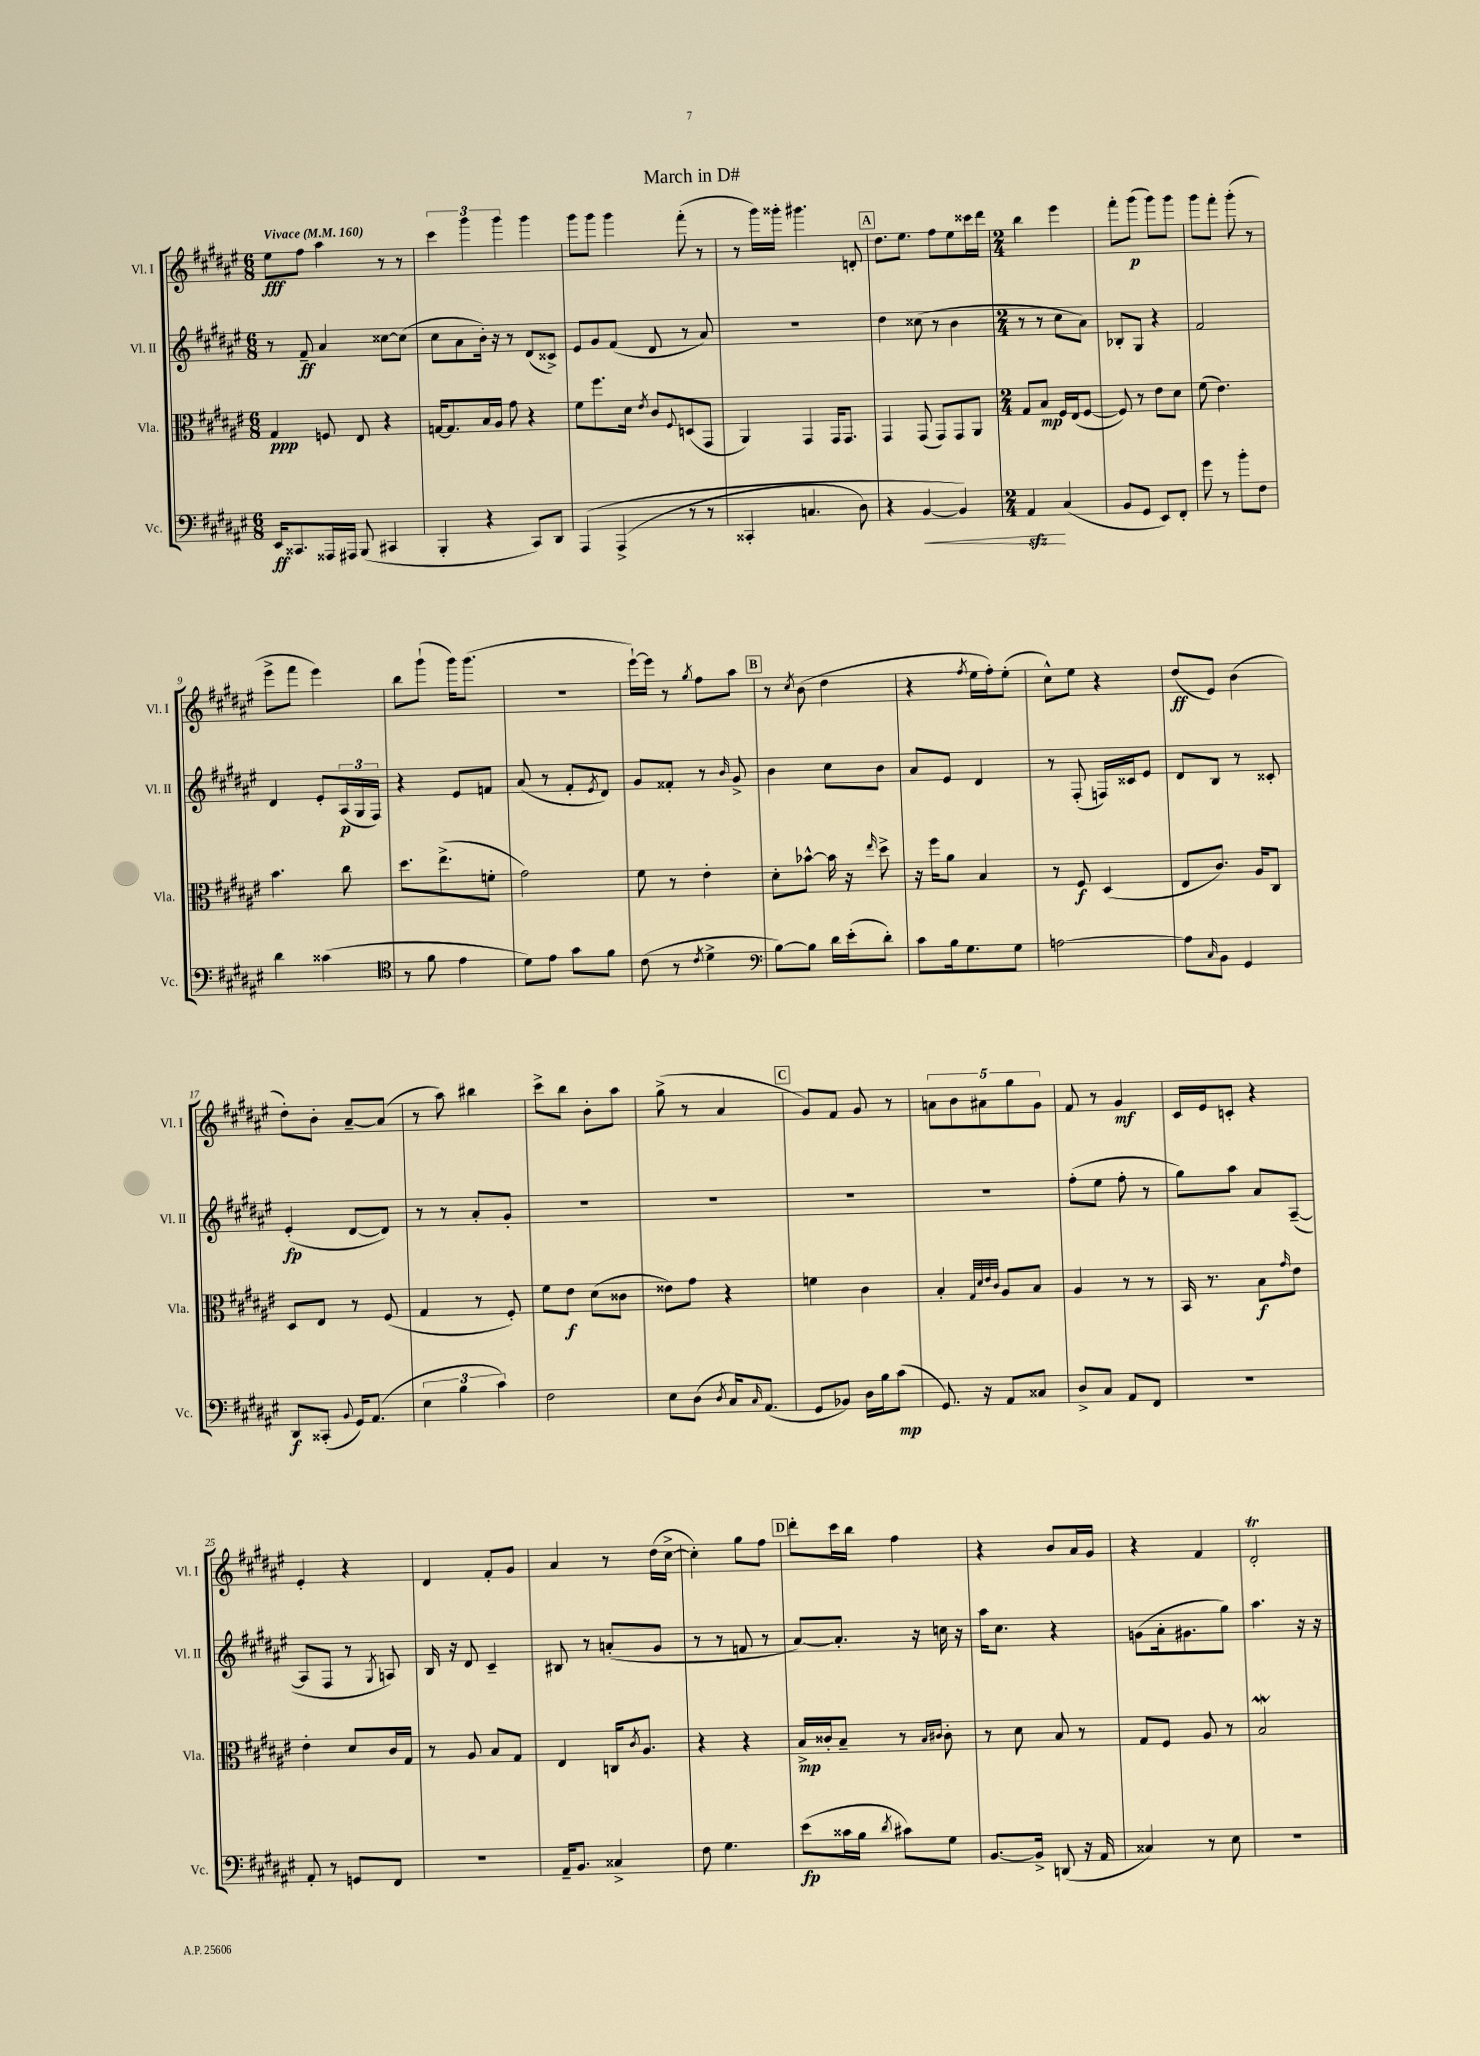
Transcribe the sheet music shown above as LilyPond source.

\header { title = "March in D#" }
<<
\new StaffGroup <<
\new Staff = "s0" \with { instrumentName = "Vl. I" shortInstrumentName = "Vl. I" } {
    \clef treble \key fis \major \numericTimeSignature \time 6/8 \tempo "Vivace" 4 = 160
    eis''8\fff fis''8 ais''4 r8 r8 |
    \tuplet 3/2 { cis'''4 gis'''4 gis'''4 } gis'''4 |
    gis'''8 gis'''8 gis'''4 fis'''8-.( r8 |
    r8 gis'''16) gisis'''16-. gis'''4. d'8-. |
    \mark \markup { \box "A" } dis''8. eis''8. fis''8 eis''8 cisis'''16 dis'''16 |
    \numericTimeSignature \time 2/4 b''4 eis'''4 |
    fis'''8-. gis'''8\p( gis'''8) gis'''8 |
    gis'''8 fis'''8-. gis'''8-.( r8 |
    eis'''8-> fis'''8 eis'''4) |
    b''8 gis'''8-!( gis'''16) gis'''8.( |
    r2 |
    eis'''16~-!) eis'''16 r8 \acciaccatura { gis''8 } fis''8 ais''8 |
    \mark \markup { \box "B" } r8 \acciaccatura { cis''8 } b'8( dis''4 |
    r4 \acciaccatura { fis''8 } eis''16 fis''16-.) eis''8-.( |
    cis''8-^) eis''8 r4 |
    dis''8\ff( eis'8) b'4( |
    dis''8-.) b'8-. ais'8~-- ais'8( |
    r8 ais''8) bis''4 |
    cis'''8-> b''8 b'8-. ais''8 |
    gis''8->( r8 ais'4 |
    \mark \markup { \box "C" } gis'8) fis'8 gis'8 r8 |
    \tuplet 5/4 { a'8 b'8 ais'8 gis''8 gis'8 } |
    fis'8 r8 gis'4\mf |
    cis'16 eis'16 c'8-. r4 |
    eis'4-. r4 |
    dis'4 fis'8-. gis'8 |
    ais'4 r8 dis''16( cis''16~-> |
    cis''4-.) gis''8 fis''8 |
    \mark \markup { \box "D" } dis'''8-. cis'''16 b''16 fis''4 |
    r4 b'8 ais'16 gis'16 |
    r4 fis'4 |
    dis'2-.\trill \bar "|." |
}
\new Staff = "s1" \with { instrumentName = "Vl. II" shortInstrumentName = "Vl. II" } {
    \clef treble \key fis \major \numericTimeSignature \time 6/8
    r8 fis'8--\ff ais'4 cisis''8~ cisis''8( |
    cis''8 ais'8 b'16-.) r16 r8 dis'8( cisis'8->) |
    eis'8 gis'8 fis'8( dis'8 r8 ais'8) |
    R2. |
    \mark \markup { \box "A" } dis''4 cisis''8( r8 b'4 |
    \numericTimeSignature \time 2/4 r8 r8 cis''8 ais'8) |
    bes8-. gis8 r4 |
    fis'2 |
    dis'4 eis'8-. \tuplet 3/2 { ais16\p( gis16 fis16) } |
    r4 eis'8 f'8 |
    ais'8( r8 fis'8-. \acciaccatura { eis'8 } dis'8) |
    gis'8 fisis'8-. r8 \grace { b'16 } gis'8-> |
    \mark \markup { \box "B" } b'4 cis''8 b'8 |
    ais'8 eis'8 dis'4 |
    r8 fis8-.( f16) cisis'16 eis'8 |
    dis'8 b8 r8 cisis'8-. |
    eis'4-.\fp( dis'8~ dis'8) |
    r8 r8 ais'8-. gis'8-. |
    R2 |
    R2 |
    \mark \markup { \box "C" } R2 |
    R2 |
    fis''8-.( eis''8 fis''8-. r8 |
    gis''8) ais''8 ais'8 ais8~--( |
    ais8 fis8 r8 \acciaccatura { gis8 } a8) |
    b16 r16 dis'8 cis'4-- |
    bis8 r8 a'8-.( gis'8 |
    r8 r8 f'8 r8 |
    \mark \markup { \box "D" } ais'8~) ais'8.-. r16 c''16 r16 |
    ais''16 cis''8. r4 |
    g'8( ais'16-. gis'8. gis''8) |
    ais''4. r16 r16 \bar "|." |
}
\new Staff = "s2" \with { instrumentName = "Vla." shortInstrumentName = "Vla." } {
    \clef alto \key fis \major \numericTimeSignature \time 6/8
    gis4\ppp f8 eis8 r4 |
    g16~ g8. b16 ais16 gis'8 r4 |
    fis'8 fis''8. dis'16 \acciaccatura { eis'8 } cis'8 \appoggiatura { fis8 } d8( gis,8 |
    ais,4) gis,4 gis,16 gis,8. |
    \mark \markup { \box "A" } gis,4 gis,8( gis,8) gis,8 ais,8 |
    \numericTimeSignature \time 2/4 gis8 b8\mp fis16 eis16( fis8~ |
    fis8) r8 eis'8 dis'8 |
    fis'8( eis'4.) |
    b'4. cis''8 |
    dis''8. eis''8.->( f'8-. |
    gis'2) |
    fis'8 r8 eis'4-. |
    \mark \markup { \box "B" } dis'8-. bes'8~-^ bes'16 r16 \grace { eis''16 } dis''8-> |
    r16 fis''16 ais'8 b4 |
    r8 fis8\f dis4( |
    eis8 cis'8.) ais16 cis8 |
    dis8 eis8 r8 fis8( |
    gis4 r8 fis8-.) |
    fis'8 eis'8\f dis'8( cisis'8 |
    eisis'8) gis'8 r4 |
    \mark \markup { \box "C" } f'4 cis'4 |
    b4-. \grace { gis32 dis'32 eis'32 cis'32 } ais8 b8 |
    ais4 r8 r8 |
    b,16 r8. b8\f \grace { gis'16 } eis'8 |
    eis'4-. dis'8 cis'16 gis16 |
    r8 ais8 b8 gis8 |
    eis4 c16 \acciaccatura { cis'8 } ais8. |
    r4 r4 |
    \mark \markup { \box "D" } b16->\mp cisis'16-. b8-- r8 \grace { b16 cis'16 } cis'8-. |
    r8 dis'8 b8 r8 |
    gis8 fis8 ais8 r8 |
    b2\mordent \bar "|." |
}
\new Staff = "s3" \with { instrumentName = "Vc." shortInstrumentName = "Vc." } {
    \clef bass \key fis \major \numericTimeSignature \time 6/8
    eis,16\ff cisis,8. aisis,,16 ais,,16 b,,8( cis,4 |
    b,,4-. r4 cis,8) dis,8 |
    ais,,4\( ais,,4->( r8 r8 |
    cisis,4-. c4. dis8) |
    \mark \markup { \box "A" } r4 b,4~\< b,4\) |
    \numericTimeSignature \time 2/4 ais,4\sfz\! cis4( |
    b,8 gis,8 eis,8) fis,8-. |
    gis'8 r8 b'8-. fis8 |
    dis'4 cisis'4( |
    \clef tenor r8 fis'8 eis'4 |
    dis'8) eis'8 gis'8 fis'8 |
    cis'8( r8 \acciaccatura { cis'8 } dis'4-> |
    \mark \markup { \box "B" } \clef bass b8~) b8 dis'16 eis'16-.( dis'8-.) |
    cis'8 b16 gis8. gis8 |
    a2~ |
    a8 \grace { cis16 } b,8 gis,4 |
    dis,8\f cisis,8-.( \appoggiatura { b,8 } gis,16) ais,8.( |
    \tuplet 3/2 { eis4 b4 cis'4) } |
    fis2 |
    eis8 dis8( \acciaccatura { dis8 } cis16) \grace { cis16 } ais,8.( |
    \mark \markup { \box "C" } gis,8 bes,8) dis16 b16 cis'8\mp( |
    gis,8.) r16 ais,8 cisis8 |
    dis8-> cis8 ais,8 fis,8 |
    r2 |
    ais,8-. r8 g,8 fis,8 |
    r2 |
    ais,16-- b,8. cisis4-> |
    fis8 gis4. |
    \mark \markup { \box "D" } eis'8\fp( cisis'16 b16 \acciaccatura { dis'8 } cis'8) gis8 |
    b,8.~ b,16-> d,8( r16 ais,16 |
    cisis4) r8 eis8 |
    R2 \bar "|." |
}
>>
>>
